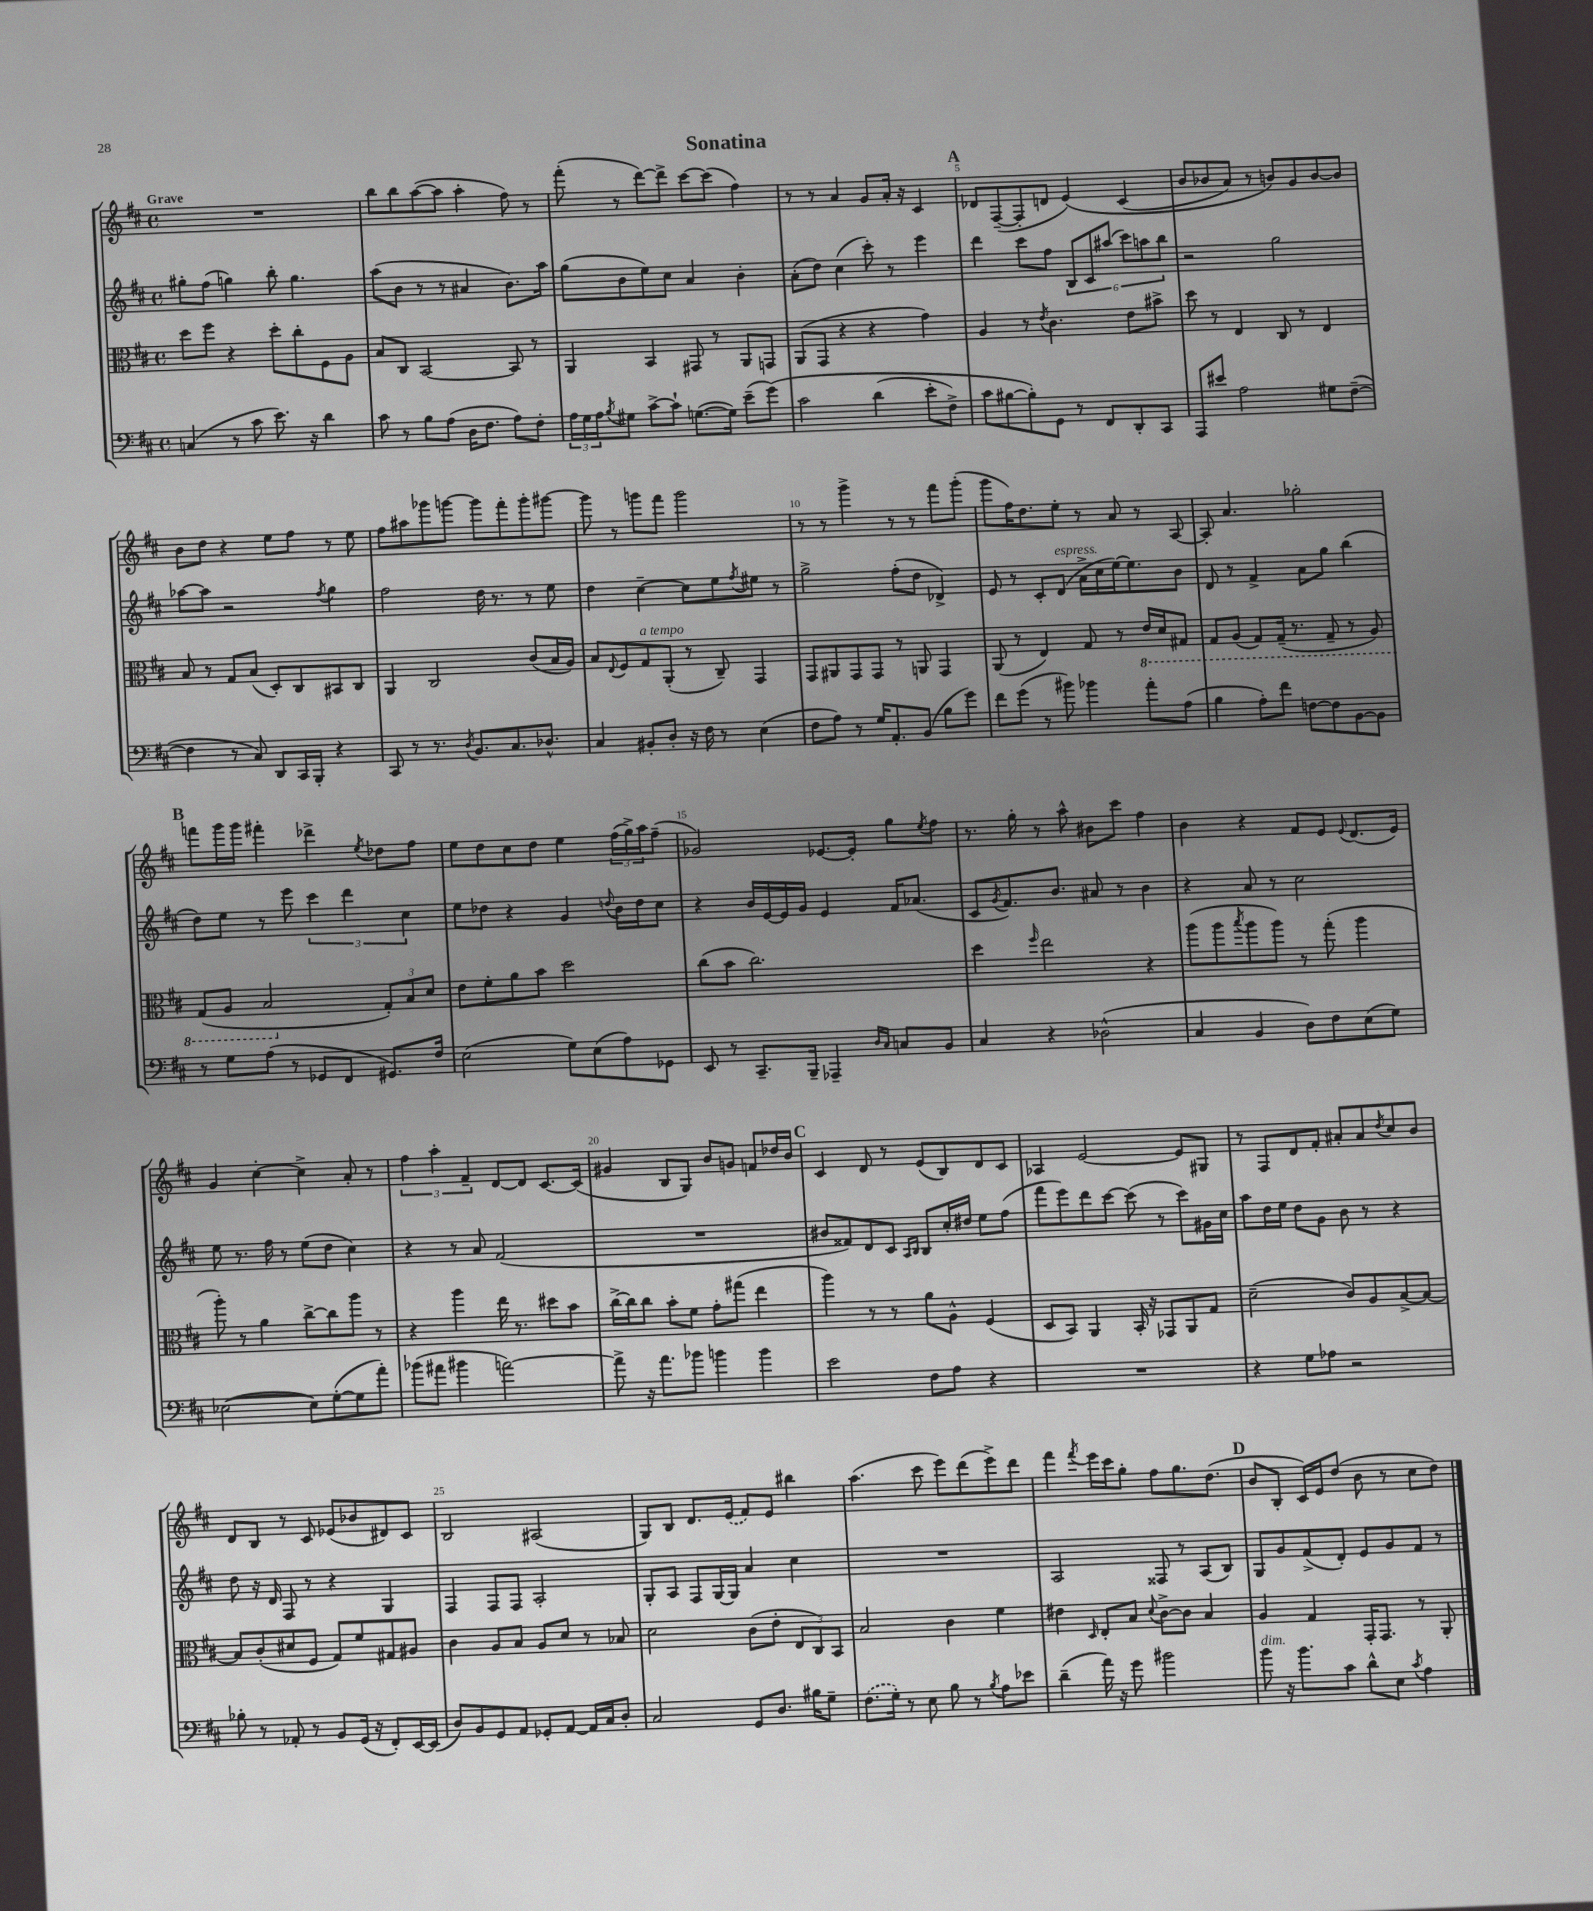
\header { title = "Sonatina" }
<<
\new StaffGroup <<
\new Staff = "s0" {
    \clef treble \key d \major \defaultTimeSignature \time 4/4 \tempo "Grave"
    R1 |
    b''8 b''8 a''8~( a''8 a''4-. fis''8) r8 |
    fis'''8-.( r8 d'''8~) d'''8-> cis'''8~ cis'''8( fis''4) |
    r8 r8 a'4 g'8 a'16-. r16 cis'4 |
    \mark \markup { \bold "A" } des'8 fis8~--( fis8-. d'8 e'4)\( cis'4( |
    b'8 bes'8 a'8) r8 b'8\) g'8 b'8~ b'8 |
    b'8 d''8 r4 e''8 fis''8 r8 e''8 |
    fis''8 ais''8 ges'''8 g'''8~ g'''8 fis'''8-. g'''8-. gis'''8~ |
    gis'''8 r8 g'''8 fis'''8 g'''2 |
    r8 r8 g'''4-> r8 r8 fis'''8 g'''8-.( |
    g'''8 fis''16) d''8. e''8-. r8 a'8 r8 a8~ |
    a8-. a'4. ges''2-. |
    \mark \markup { \bold "B" } f'''8 g'''16 g'''16 fis'''4-. des'''4-> \acciaccatura { e''8 } des''8 fis''8 |
    e''8 d''8 cis''8 d''8 e''4 \tuplet 3/2 { fis''16( g''16->) a''16 } fis''8--( |
    ges'2) ees'8.~ ees'16-. g''8 \acciaccatura { e''8 } fis''8 |
    r8. g''16-. r8 a''8-^ bis'8 cis'''8 fis''4 |
    b'4 r4 fis'8 e'8 \appoggiatura { e'8 } d'8.( e'16) |
    g'4 cis''4~-. cis''4-> a'8-. r8 |
    \tuplet 3/2 { fis''4 a''4-. fis'4-- } d'8~ d'8 cis'8.~ cis'16( |
    gis'4 b8 g8) b'8 g'8 f'8 des''16 b'16 |
    \mark \markup { \bold "C" } cis'4 d'8 r8 e'8( b8) d'8 cis'8 |
    aes4 e'2~ e'8 gis8 |
    r8 fis8 d'8 fis'8-. ais'8-. ais'8 \acciaccatura { d''8 } cis''8 b'8 |
    d'8 b8 r8 cis'8 ees'8( bes'8 dis'8) cis'8 |
    b2 ais2( |
    g8) b8 d'8. \once \slurDashed e'16( fis'8) e'8 bis''4 |
    a''4.( cis'''8 e'''8) d'''8( e'''8->) d'''8 |
    fis'''4 \acciaccatura { fis'''8 } e'''16 cis'''16 g''8-. fis''8 g''8. d''8.( |
    \mark \markup { \bold "D" } b'8 b8-. cis'16) e'16 d''8( b'8 r8 cis''8 d''8) \bar "|." |
}
\new Staff = "s1" {
    \clef treble \key d \major \defaultTimeSignature \time 4/4
    gis''8-. fis''8( g''4) b''8-. g''4. |
    a''8( b'8 r8 r8 ais'4 b'8.) a''16 |
    g''8( b'8 e''8) cis''8 a'4 b'4-. |
    a'8-.( d''8) cis''4( cis'''8-.) r8 e'''4 |
    \mark \markup { \bold "A" } d'''4 cis'''8 fis''8 \tuplet 6/4 { b8 cis'8 ais''8( cis'''8) a''8 b''8 } |
    r2 g''2 |
    aes''8~ aes''8 r2 \acciaccatura { fis''8 } g''4 |
    fis''2 d''16 r8. r8 e''8 |
    d''4 cis''4~-- cis''8 e''8 \acciaccatura { fis''8 } eis''8 r8 |
    g''2-> fis''8-.( d''8 des'4->) |
    e'8 r8 cis'8-. d'8^\markup { \italic "espress." }( a'16-> cis''16 e''16~) e''8. b'8 |
    d'8 r8 fis'4-> a'8 g''8 b''4( |
    \mark \markup { \bold "B" } d''8) e''8 r8 e'''8 \tuplet 3/2 { cis'''4 d'''4 cis''4 } |
    e''8 des''8 r4 g'4 \appoggiatura { d''8 } b'16 d''16 cis''8 |
    r4 b'16 e'16~ e'16 g'16 e'4 fis'16 aes'8.( |
    cis'8 \acciaccatura { g'8 } fis'8.) b'8. ais'8 r8 b'4 |
    r4 a'8 r8 cis''2 |
    e''8 r8. fis''16 r8 e''8( d''8 cis''4) |
    r4 r8 a'8 fis'2( |
    R1 |
    \mark \markup { \bold "C" } bis'8 fisis'8) d'8 cis'8 \grace { a16 b16 } b8 cis''16-. dis''16 e''8 fis''8( |
    fis'''8 e'''8) d'''8 cis'''8~ cis'''8( r8 cis'''8) gis'16 cis''16 |
    a''8 d''16 e''16 d''8 g'8 b'8 r8 r4 |
    d''8 r16 d'16 fis8 r8 r4 g4 |
    fis4 fis8 fis8 a2-. |
    g8-. a8 fis8 g16~ g16 a'4 cis''4 |
    R1 |
    a2 fisis8 r8 a8( b8) |
    \mark \markup { \bold "D" } g8 g'8 fis'8->( d'8-.) e'8 g'8 fis'8 r8 \bar "|." |
}
\new Staff = "s2" {
    \clef alto \key d \major \defaultTimeSignature \time 4/4
    d''8 fis''8 r4 d''8-. cis''8-. fis8 a8 |
    b8 cis8 b,2~ b,8 r8 |
    a,4 b,4 gis,8 r8 a,8 g,8 |
    a,8( g,8 r4 r4 g'4) |
    \mark \markup { \bold "A" } a4 r8 \acciaccatura { e'8 } cis'4. e'8 bis'8-> |
    d''8 r8 e4 cis8 r8 e4 |
    b8 r8 g8 b8( d8-.) cis8 bis,8 cis8 |
    a,4 cis2 cis'8( b16 a16) |
    b8 \appoggiatura { e8 } fis8 g8^\markup { \italic "a tempo" } a,8-.( r8 cis8--) g,4 |
    g,8 ais,8 g,8 g,8 r8 a,8 g,4 |
    a,8( r8 e4) g8 r8 \ottava #-1 e16 d16 gis,8 |
    g,8 a,8( g,8) g,16--( r8. g,8-- r8 a,8) |
    \mark \markup { \bold "B" } g,8( a,8 b,2 \ottava #0 \tuplet 3/2 { g8-.) b8 d'8 } |
    e'8 fis'8-. a'8 b'8 d''2 |
    cis''8( b'8 cis''2.) |
    d''4 \grace { fis''16 } e''2 r4 |
    a''8( a''8 \acciaccatura { b''8 } a''8 a''8) r8 g''8-.( a''4 |
    a''8-.) r8 a'4 cis''8~-> cis''8 a''8 r8 |
    r4 a''4 e''16 r8. dis''8 b'8 |
    cis''16~-> cis''16 cis''8 b'8-. fis'8 g'8-. gis''8( e''4 |
    \mark \markup { \bold "C" } a''4) r8 r8 a'8 a8-^ fis4( |
    d8 b,8) a,4 b,16-. r16 ges,8 a,8 g8 |
    d'2--( cis'8) a8 b8~-> b8~ |
    b8 cis'8-.( dis'8 fis8 g8) fis'8 gis8 ais8 |
    cis'4 a8 b8 a8 d'8 r8 bes8 |
    d'2 cis'8( e'8-. \tuplet 3/2 { e8 cis8) b,8 } |
    b2 cis'4 fis'4 |
    eis'4 \grace { d16 } e8-. b8 \appoggiatura { d'8 } cis'8~-> cis'8 b4 |
    \mark \markup { \bold "D" } a4 g4 g,16-. g,8. r8 a,8-. \bar "|." |
}
\new Staff = "s3" {
    \clef bass \key d \major \defaultTimeSignature \time 4/4
    c4( r8 cis'8 e'8.) r16 d'4 |
    cis'8 r8 b8 a8( d16 fis8. a8) fis8-. |
    \tuplet 3/2 { a16 g16 a16 } \acciaccatura { b8 } gis8 cis'8~-> cis'8-! g8.~( g16) e'8--( g'8)\( |
    cis'2 d'4( e'8-. fis8->) |
    \mark \markup { \bold "A" } cis'8 bis8~ bis8-.\) g,8 r8 fis,8 d,8-. cis,8 |
    a,,8 eis'8 a2 gis8 fis8~--( |
    fis4 r8 cis8) d,8 cis,16 b,,16-. r4 |
    cis,8 r8 r8. \acciaccatura { d8 } b,8. cis8. des8.-^ |
    cis4 bis,8-. d8-. r16 fis16 r8 e4( |
    fis8 a8) r8 g16 a,8.-. b,8( b8 g'8) |
    fis'8 g'8( r8 bis'8) bes'4 a'8-. a8( |
    b4 a8-.) fis'8 f8~ f8 b,8~ b,8 |
    \mark \markup { \bold "B" } r8 g8 a8( r8 ges,8 fis,8 gis,8.) fis16 |
    e2( g8) e8( a8) ges,8 |
    e,8 r8 cis,8.-- b,,16-- aes,,4-- \grace { d16 cis16 } c8 b,8 |
    cis4 r4 des2-^( |
    cis4 b,4 d8) fis8 e8( g8) |
    ees2~( ees8) g8~-.( g8 a'8-.) |
    bes'8( ais'8 bis'4 a'2~) |
    a'8-> r16 a'8. bes'8 b'4 b'4 |
    \mark \markup { \bold "C" } e'2 fis8 a8 r4 |
    R1 |
    r4 g8 aes8 r2 |
    bes8-. r8 aes,8-. r8 b,8 g,16( r16 fis,8-.) e,16~ e,16( |
    d8) b,8 g,8 a,8 ges,8-. a,8~ a,16 cis16 d8-. |
    cis2 g,8 d8. bis16 g8-- |
    \once \slurDashed fis8.( g16-.) r8 e8 b8 r8 \acciaccatura { b8 } a8 ees'8 |
    d'4--( a'16) r16 g'8 bis'2 |
    \mark \markup { \bold "D" } b'8^\markup { \italic "dim." } r16 b'8. cis'8 d'8-^ e8 \acciaccatura { cis'8 } a4 \bar "|." |
}
>>
>>
\layout { \context { \Score \override BarNumber.break-visibility = ##(#f #t #t) barNumberVisibility = #(every-nth-bar-number-visible 5) } }
